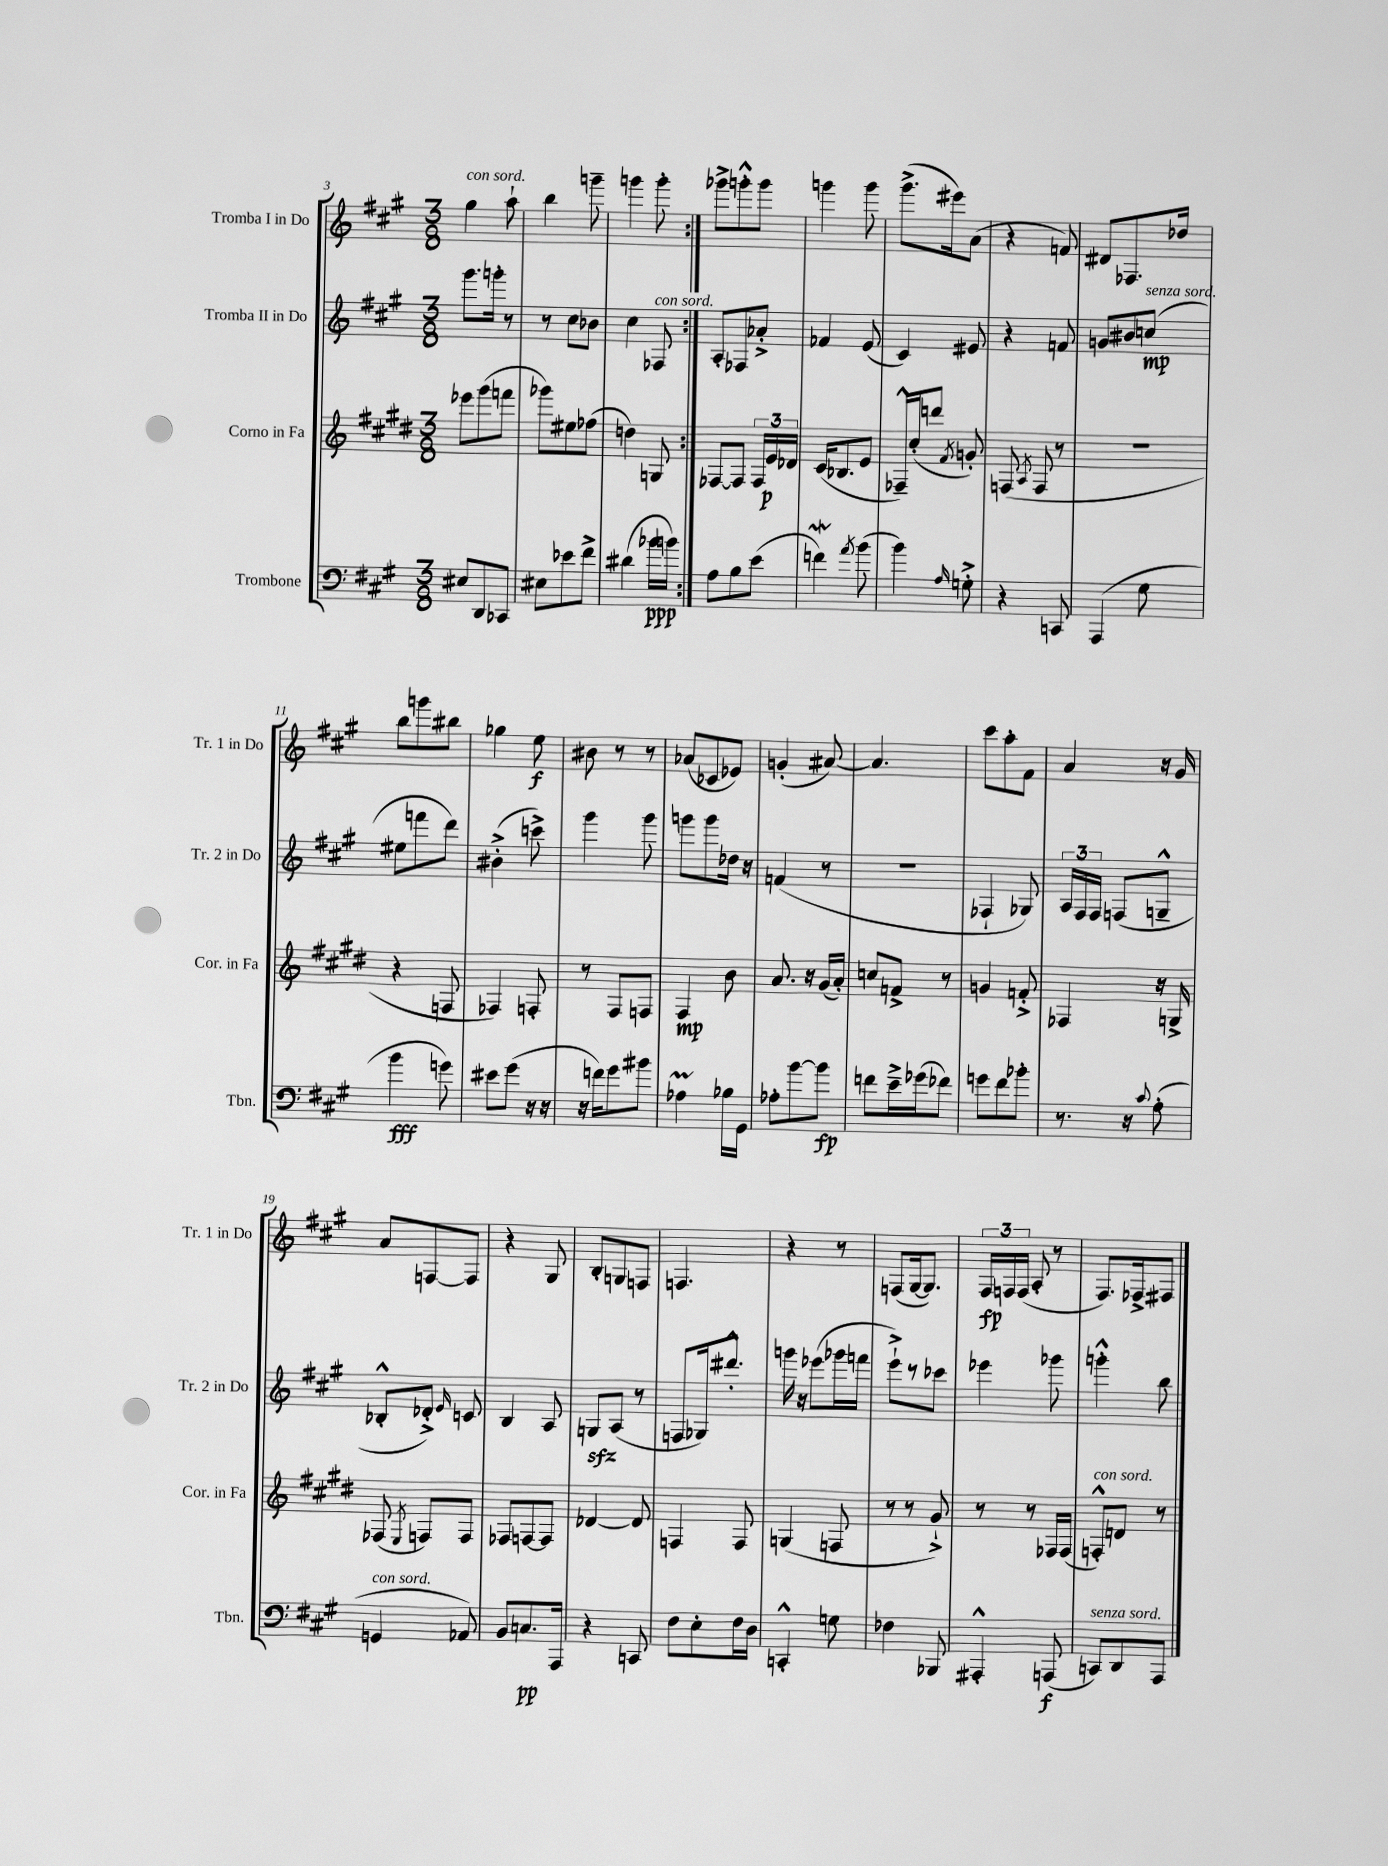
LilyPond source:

<<
\new StaffGroup <<
\new Staff = "s0" \with { instrumentName = "Tromba I in Do" shortInstrumentName = "Tr. 1 in Do" } {
    \clef treble \key a \major \numericTimeSignature \time 3/8
    \autoBeamOff \repeat volta 2 { gis''4^\markup { \italic "con sord." } a''8-! |
    b''4 g'''8-- |
    g'''4 g'''8-. | }
    ges'''8[-> g'''8-.-^ g'''8] |
    g'''4 g'''8 |
    gis'''8.[->( eis'''16) a'8]( |
    r4 f'8) |
    dis'8[ fes8. des''16] |
    b''8[ g'''8 bis''8] |
    ges''4 e''8\f |
    bis'8 r8 r8 |
    aes'8[( ces'8 ees'8]) |
    g'4-.( ais'8~) |
    ais'4. |
    cis'''8[ a''8-. fis'8] |
    a'4 r16 gis'16 |
    a'8[ f8~ f8] |
    r4 gis8 |
    b8[-. g8 f8] |
    f4. |
    r4 r8 |
    f8[( gis16~ gis8.]) |
    \tuplet 3/2 { fis16[\fp f16 f16]( } a8-. r8 |
    fis8.[) fes16-> fis8] \bar "|." |
}
\new Staff = "s1" \with { instrumentName = "Tromba II in Do" shortInstrumentName = "Tr. 2 in Do" } {
    \clef treble \key a \major \numericTimeSignature \time 3/8
    \autoBeamOff \repeat volta 2 { gis'''8.[ g'''16]-. r8 |
    r8 cis''8[ bes'8] |
    cis''4 fes8^\markup { \italic "con sord." } | }
    a8[-. fes8 aes'8]-.-> |
    fes'4 e'8( |
    cis'4) eis'8 |
    r4 f'8 |
    g'8[ bis'8 c''8]\mp^\markup { \italic "senza sord." }( |
    eis''8[ f'''8 d'''8]) |
    bis'4-.->( c'''8->) |
    gis'''4 gis'''8 |
    g'''8[ g'''8 des''16] r16 |
    f'4( r8 |
    R4. |
    fes4-! ges8) |
    \tuplet 3/2 { a16[ fis16 fis16] } f8[( g8]---^ |
    bes8[-.-^ des'8]-.->) \grace { e'16 } c'8 |
    b4 a8 |
    g8[\sfz a8]( r8 |
    f8[ ges16) dis'''8.]-.-^ |
    g'''16 r16 ees'''8[( ges'''16 f'''16] |
    e'''8[-!->) r8 ces'''8] |
    ees'''4 ges'''8 |
    g'''4-.-^ b''8 \bar "|." |
}
\new Staff = "s2" \with { instrumentName = "Corno in Fa" shortInstrumentName = "Cor. in Fa" } {
    \clef treble \key e \major \numericTimeSignature \time 3/8
    \autoBeamOff \repeat volta 2 { ees'''8[ gis'''8( f'''8] |
    ges'''8[) eis''8 fes''8]( |
    d''4) g8 | }
    fes8[~ fes8] \tuplet 3/2 { fes16[ e'16\p des'16] } |
    cis'16[( bes8. e'8] |
    fes16[---^) cis''16-.( d'''8] \acciaccatura { fis'8 } g'8-.) |
    f8( \acciaccatura { a8 } f8 r8 |
    R4. |
    r4 f8 |
    fes4) f8-. |
    r8 fis8[ f8] |
    fis4\mp b'8 |
    a'8. r16 gis'16[( a'16]-.) |
    c''8[ f'8]-> r8 |
    g'4 f'8-.-> |
    fes4 r16 g16-> |
    fes8( \acciaccatura { e8 } f8[) f8] |
    fes8[ f8~ f8] |
    des'4~ des'8 |
    f4 f8 |
    g4( f8 |
    r8 r8 gis'8-!->) |
    r8 r8 fes16[ fes16]( |
    f8[-.-^^\markup { \italic "con sord." }) d'8] r8 \bar "|." |
}
\new Staff = "s3" \with { instrumentName = "Trombone" shortInstrumentName = "Tbn." } {
    \clef bass \key a \major \numericTimeSignature \time 3/8
    \autoBeamOff \repeat volta 2 { eis8[ d,8 ces,8] |
    eis8[ ees'8 fis'8]-> |
    dis'4( bes'16[\ppp b'16]) | }
    a8[ b8 e'8]( |
    f'4\mordent) \acciaccatura { a'8 } b'8( |
    b'4) \grace { a16 } g8-.-> |
    r4 c,8 |
    a,,4( gis8 |
    b'4\fff g'8) |
    eis'8[ gis'8]( r16 r16 |
    r16 f'16[) gis'8 bis'8] |
    aes4\prall bes16[ gis,16] |
    aes8[-. b'8~ b'8]\fp |
    f'8[ e'16---> ges'16( fes'8]) |
    g'8[ fis'8 bes'8]-. |
    r8. r16 \appoggiatura { cis'8 } a8-.( |
    g,4^\markup { \italic "con sord." } aes,8) |
    b,8[ c8.\pp a,,16] |
    r4 c,8 |
    fis8[ e8-. fis16 d16] |
    c,4-.-^ g8 |
    fes4 bes,,8 |
    ais,,4-.-^ a,,8\f( |
    c,8[^\markup { \italic "senza sord." }) d,8 a,,8] \bar "|." |
}
>>
>>
\layout { \context { \Score currentBarNumber = #3 } }
